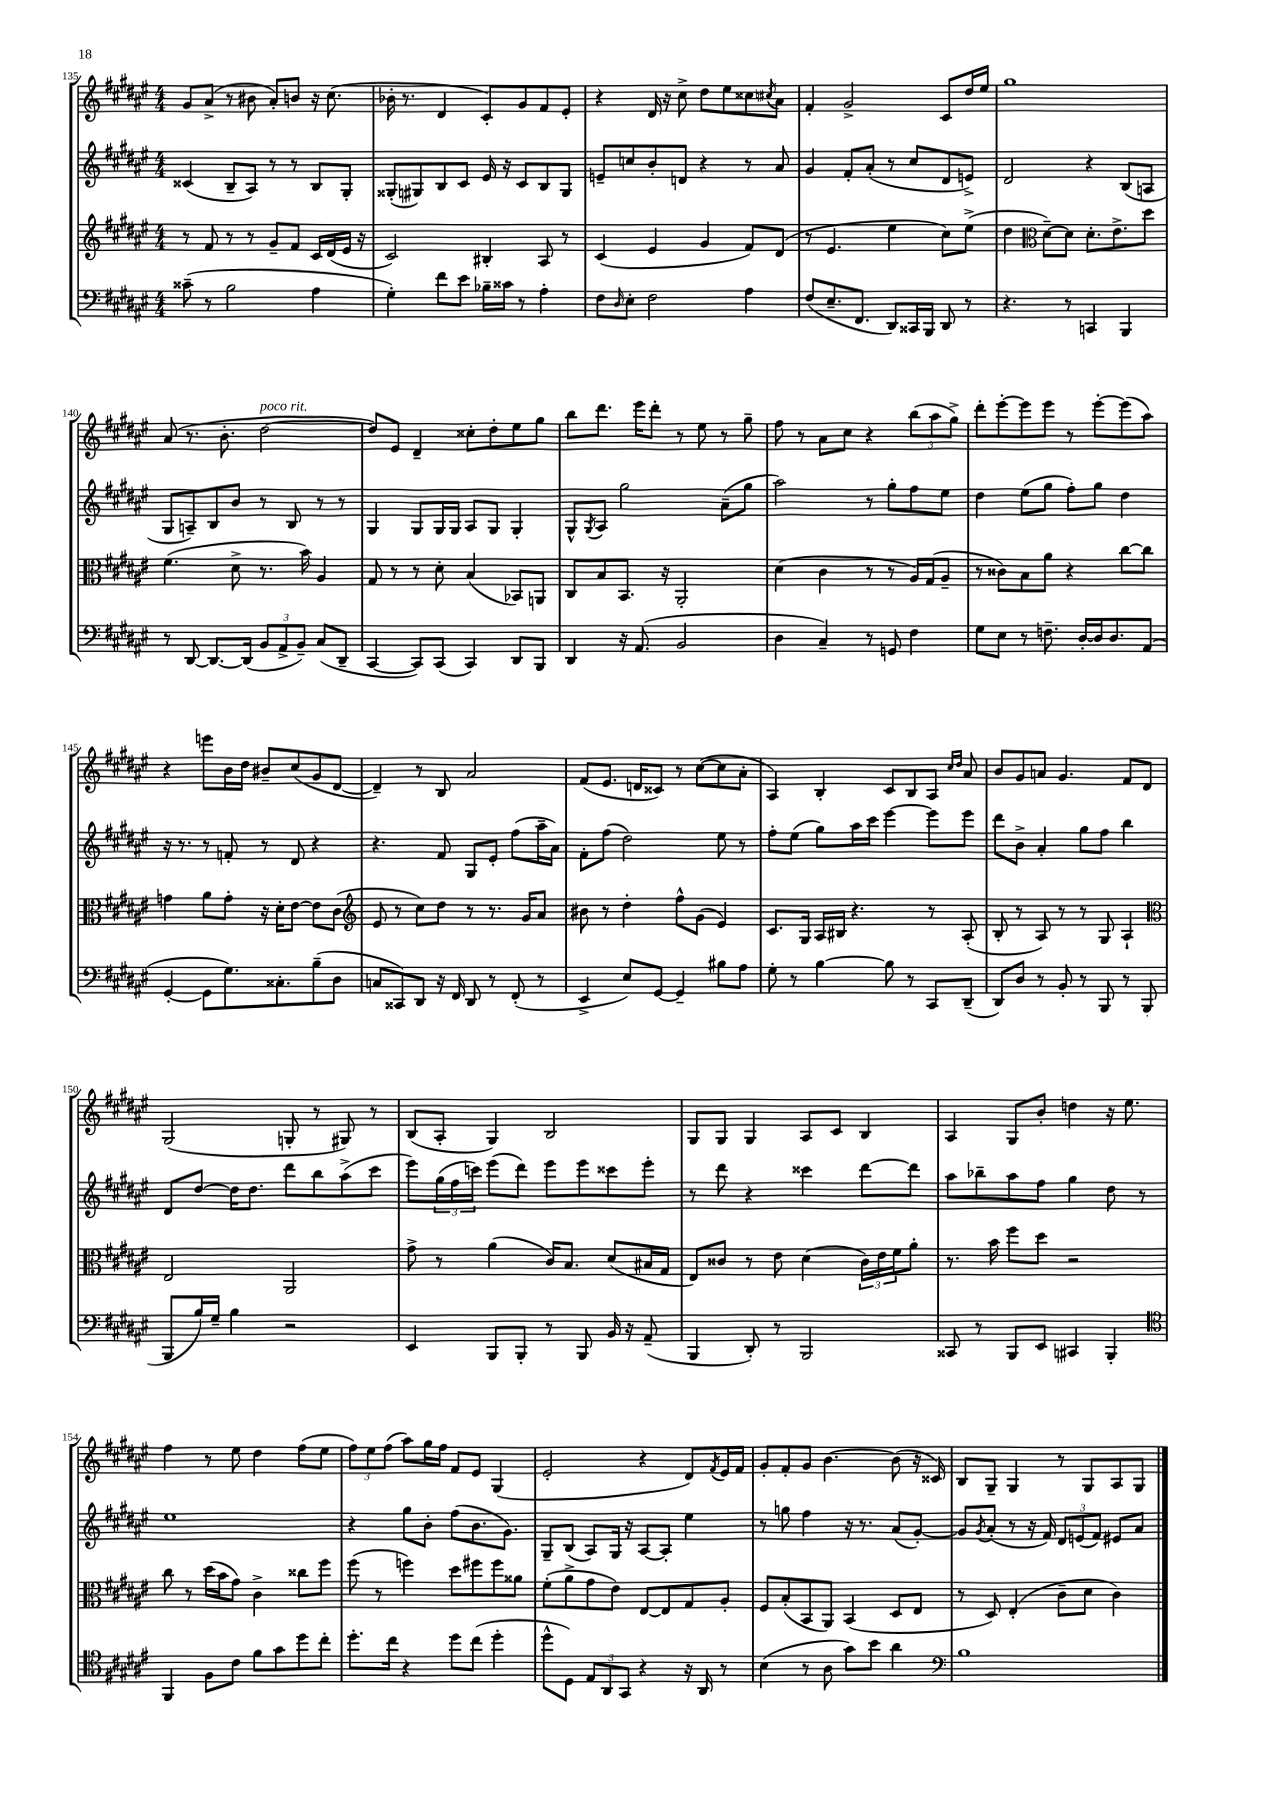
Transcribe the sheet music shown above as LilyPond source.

<<
\new StaffGroup <<
\new Staff = "s0" {
    \clef treble \key fis \major \numericTimeSignature \time 4/4
    gis'8 ais'8->( r8 bis'8 ais'8-.) b'8 r16 cis''8.( |
    bes'16-. r8. dis'4 cis'8-.) gis'8 fis'8 eis'8-. |
    r4 dis'16 r16 cis''8-> dis''8 eis''8 cisis''8 \acciaccatura { cis''8 } ais'8 |
    fis'4-. gis'2-> cis'8 dis''16 eis''16 |
    gis''1 |
    ais'8( r8. b'8.-. dis''2~^\markup { \italic "poco rit." } |
    dis''8) eis'8 dis'4-- cisis''8-. dis''8-. eis''8 gis''8 |
    b''8 dis'''8. eis'''16 dis'''8-. r8 eis''8 r8 gis''8-- |
    fis''8 r8 ais'8 cis''8 r4 \tuplet 3/2 { b''8( ais''8 gis''8->) } |
    dis'''8-. eis'''8~-. eis'''8 eis'''8 r8 eis'''8~-. eis'''8( ais''8) |
    r4 e'''8 b'16 dis''16 bis'8-- cis''8( gis'8 dis'8~ |
    dis'4--) r8 b8 ais'2 |
    fis'8( eis'8. d'16 cisis'8) r8 cis''8~( cis''8 ais'8-. |
    ais4) b4-. cis'8 b8 ais8 \grace { cis''16 dis''16 } ais'8 |
    b'8 gis'8 a'8 gis'4. fis'8 dis'8 |
    gis2( g8-. r8 gis8) r8 |
    b8( ais8-. gis4) b2 |
    gis8 gis8 gis4 ais8 cis'8 b4 |
    ais4 gis8 b'8-. d''4 r16 eis''8. |
    fis''4 r8 eis''8 dis''4 fis''8( eis''8 |
    \tuplet 3/2 { fis''8) eis''8 fis''8( } ais''8) gis''16 fis''16 fis'8 eis'8 gis4( |
    eis'2-. r4 dis'8) \acciaccatura { fis'8 } eis'16 fis'16 |
    gis'8-. fis'8-. gis'8 b'4.~ b'8( r16 cisis'16) |
    b8 gis8-- gis4 r8 gis8 ais8 gis8 \bar "|." |
}
\new Staff = "s1" {
    \clef treble \key fis \major \numericTimeSignature \time 4/4
    cisis'4( b8-- ais8) r8 r8 b8 gis8-. |
    gisis8-.( gis8) b8 cis'8 eis'16 r16 cis'8 b8 gis8 |
    e'8-- c''8 b'8-. d'8 r4 r8 ais'8 |
    gis'4 fis'8-. ais'8-.( r8 cis''8 dis'8 e'8->) |
    dis'2 r4 b8( a8 |
    gis8 a8--) b8 b'8 r8 b8 r8 r8 |
    gis4 gis8 gis16 gis16 ais8 gis8 gis4-. |
    gis8-^ \acciaccatura { gis8 } ais8 gis''2 ais'8--( gis''8 |
    ais''2) r8 gis''8-. fis''8 eis''8 |
    dis''4 eis''8( gis''8 fis''8-.) gis''8 dis''4 |
    r16 r8. r8 f'8-. r8 dis'8 r4 |
    r4. fis'8 gis8 eis'8-. fis''8( ais''16-- ais'16) |
    fis'8-. fis''8( dis''2) eis''8 r8 |
    fis''8-. eis''8( gis''8) ais''16 cis'''16 eis'''4~ eis'''8 eis'''8 |
    dis'''8 b'8-> ais'4-. gis''8 fis''8 b''4 |
    dis'8 dis''8~ dis''16 dis''8. dis'''8 b''8 ais''8->( cis'''8 |
    eis'''8) \tuplet 3/2 { gis''16( fis''16 c'''16) } eis'''8( dis'''8) eis'''8 eis'''8 cisis'''8 eis'''8-. |
    r8 dis'''8 r4 cisis'''4 dis'''8~ dis'''8 |
    ais''8 bes''8-- ais''8 fis''8 gis''4 dis''8 r8 |
    eis''1 |
    r4 gis''8 b'8-. fis''8( b'8. gis'8.) |
    gis8-- b8( ais8) gis16 r16 ais8~ ais8-. eis''4 |
    r8 g''8 fis''4 r16 r8. ais'8( gis'8~-.) |
    gis'8 \acciaccatura { gis'8 } ais'8-.( r8 r16 fis'16) \tuplet 3/2 { dis'8 e'8( fis'8) } eis'8 ais'8 \bar "|." |
}
\new Staff = "s2" {
    \clef treble \key fis \major \numericTimeSignature \time 4/4
    r8 fis'8 r8 r8 gis'8-- fis'8 cis'16 dis'16( eis'16 r16 |
    cis'2) bis4-. ais8 r8 |
    cis'4( eis'4 gis'4 fis'8) dis'8( |
    r8 eis'4. eis''4 cis''8) eis''8->( |
    dis''4 \clef alto dis'8~--) dis'8 dis'8.-. eis'8.-> dis''8 |
    fis'4.( dis'8-> r8. b'16) ais4 |
    gis8 r8 r8 dis'8-. b4( bes,8) a,8 |
    cis8 b8 b,8. r16 ais,2-. |
    dis'4( cis'4 r8 r8 ais16) gis16( ais8-- |
    r8 cisis'8) b8 ais'8 r4 cis''8~ cis''8 |
    g'4 ais'8 g'8-. r16 dis'16-. eis'8~ eis'8 cis'8( |
    \clef treble eis'8 r8 cis''8) dis''8 r8 r8. gis'16 ais'8 |
    bis'8 r8 dis''4-. fis''8-^ gis'8( eis'4) |
    cis'8. gis16 ais16 bis16 r4. r8 ais8-.( |
    b8-. r8 ais8) r8 r8 gis8 ais4-! |
    \clef alto eis2 ais,2 |
    gis'8-> r8 ais'4( cis'16) b8. dis'8( bis16 gis16 |
    eis8) cisis'8 r8 eis'8 dis'4( \tuplet 3/2 { cisis'16) eis'16 fis'16 } ais'8-. |
    r8. b'16 fis''8 dis''8 r2 |
    cis''8 r8 dis''16( b'16 gis'8) cis'4-> cisis''8 fis''8 |
    fis''8( r8 f''4) dis''8 fis''8 fis''8 aisis'8 |
    fis'8-.( ais'8-> gis'8 eis'8) eis8~ eis8 gis8 ais8-. |
    fis8 b8-.( b,8 ais,8) b,4( dis8 eis8 |
    r8 dis8) eis4-.( cis'8-- dis'8 cis'4) \bar "|." |
}
\new Staff = "s3" {
    \clef bass \key fis \major \numericTimeSignature \time 4/4
    cisis'8--( r8 b2 ais4 |
    gis4-.) fis'8 eis'8 bes16-- cisis'16 r8 ais4-. |
    fis8 \grace { dis16 } eis8-. fis2 ais4 |
    fis8( eis8.-- fis,8. dis,8) cisis,16 b,,16 dis,8 r8 |
    r4. r8 c,4 b,,4 |
    r8 dis,8~ dis,8.~ dis,16( \tuplet 3/2 { b,8 ais,8-> b,8--) } cis8( dis,8-- |
    cis,4~ cis,8) cis,8( cis,4) dis,8 b,,8 |
    dis,4 r16 ais,8.( b,2 |
    dis4 cis4--) r8 g,8 fis4 |
    gis8 eis8 r8 f8.-- dis16~-. dis16 dis8. ais,8( |
    gis,4~-. gis,8 gis8.) cisis8.-. b8--( dis8 |
    c8 cisis,8) dis,8 r16 fis,16 dis,8 r8 fis,8-.( r8 |
    eis,4-> eis8) gis,8~ gis,4-- bis8 ais8 |
    gis8-. r8 b4~ b8 r8 cis,8 dis,8--( |
    dis,8) dis8 r8 b,8-. r8 b,,8 r8 b,,8( |
    b,,8 b16) gis16-- b4 r2 |
    eis,4 b,,8 b,,8-. r8 b,,8 b,16 r16 ais,8--( |
    b,,4 dis,8-.) r8 b,,2 |
    cisis,8 r8 b,,8 eis,8 cis,4 b,,4-. |
    \clef tenor fis,4 fis8 cis'8 fis'8 gis'8 dis''8 cis''8-. |
    dis''8.-. cis''16 r4 dis''8 cis''8( dis''4-. |
    dis''8-^ dis8) \tuplet 3/2 { eis8 ais,8 gis,8 } r4 r16 ais,16 r8 |
    b4( r8 ais8 gis'8) b'8 ais'4 |
    \clef bass b1 \bar "|." |
}
>>
>>
\layout { \context { \Score currentBarNumber = #135 } }
